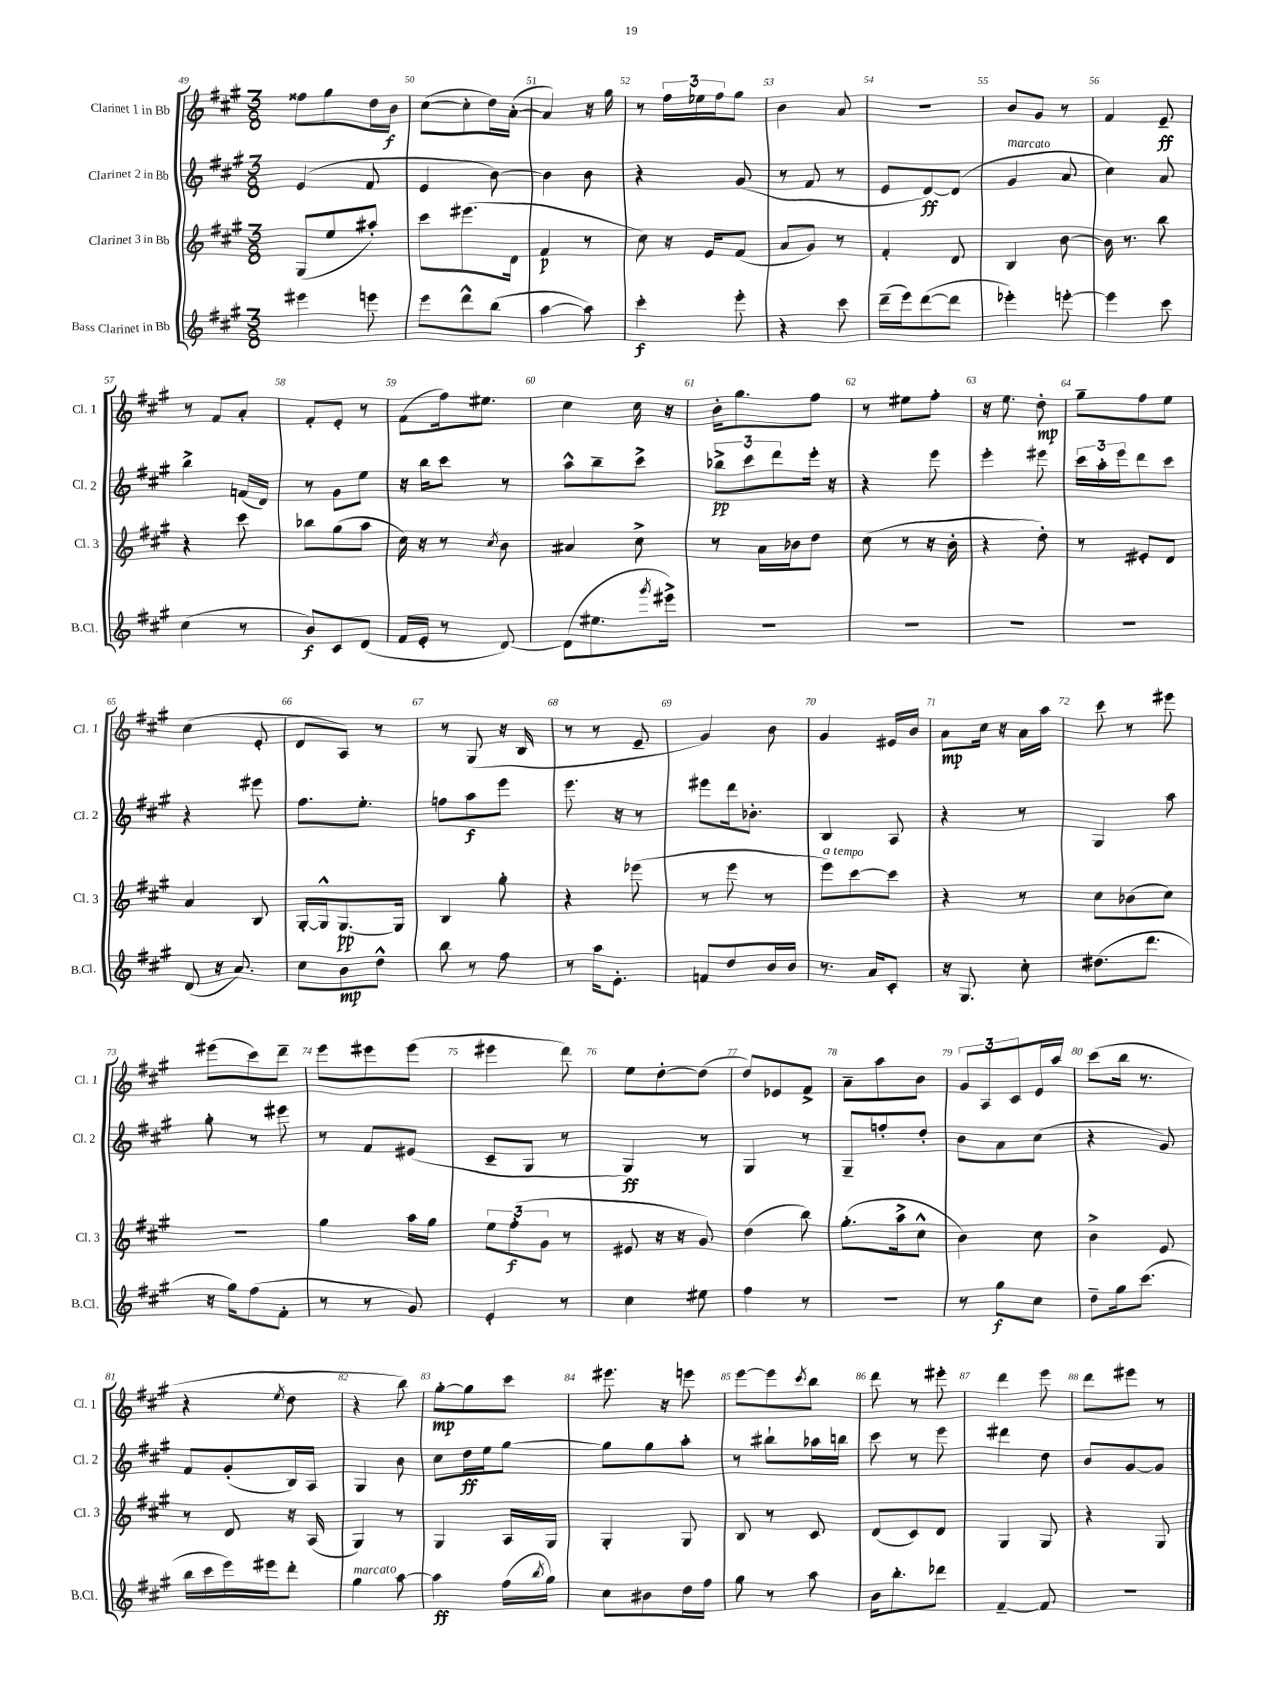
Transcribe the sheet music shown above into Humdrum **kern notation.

**kern	**dynam	**kern	**dynam	**kern	**dynam	**kern	**dynam
*part4	*part4	*part3	*part3	*part2	*part2	*part1	*part1
*staff4	*staff4	*staff3	*staff3	*staff2	*staff2	*staff1	*staff1
*I"Bass Clarinet in Bb	*	*I"Clarinet 3 in Bb	*	*I"Clarinet 2 in Bb	*	*I"Clarinet 1 in Bb	*
*I'B.Cl.	*	*I'Cl. 3	*	*I'Cl. 2	*	*I'Cl. 1	*
*clefG2	*	*clefG2	*	*clefG2	*	*clefG2	*
*k[f#c#g#]	*	*k[f#c#g#]	*	*k[f#c#g#]	*	*k[f#c#g#]	*
*M3/8	*	*M3/8	*	*M3/8	*	*M3/8	*
=49	=49	=49	=49	=49	=49	=49	=49
4eee#X\	.	(8G#/L	.	(4e/	.	8ff##X\L	.
.	.	8ee/	.	.	.	8gg#\	.
8eeen\	.	8aa#X'/J)	.	8f#/	.	16dd\L	.
.	.	.	.	.	.	16b\JJ	f
=50	=50	=50	=50	=50	=50	=50	=50
8eee\L	.	8ccc#\L	.	4e/	.	([8cc#\L	.
8ddd^^\	.	(8.eee#X\	.	.	.	8cc#'\]	.
(8bb\J	.	.	.	[8b\)	.	16dd\L)	.
.	.	16d\Jk	.	.	.	([16a'\JJ	.
=51	=51	=51	=51	=51	=51	=51	=51
[4aa\	.	4f#/	p	4b\]	.	4a/])	.
8aa\])	.	8r	.	8b\	.	16r	.
.	.	.	.	.	.	16gg#\	.
=52	=52	=52	=52	=52	=52	=52	=52
4ccc#'\	f	8cc#\)	.	4r	.	8r	.
.	.	16r	.	.	.	24ff#\LL	.
.	.	.	.	.	.	24ee-X\	.
.	.	16e/KL	.	.	.	.	.
.	.	.	.	.	.	24ff#\J	.
8eee'\	.	(8f#/J	.	(8g#/	.	8gg#\J	.
=53	=53	=53	=53	=53	=53	=53	=53
4r	.	8a/L	.	8r	.	4b\	.
.	.	8g#/J)	.	8f#/	.	.	.
8ccc#\	.	8r	.	8r	.	8a/	.
=54	=54	=54	=54	=54	=54	=54	=54
(16ddd~\LL	.	4f#'/	.	8e/L	.	4.r	.
16eee\J)	.	.	.	.	.	.	.
([8ddd\	.	.	.	[8d/)	ff	.	.
8ddd\J]	.	8d/	.	(8d/J]	.	.	.
=55	=55	=55	=55	=55	=55	=55	=55
!	!	!	!	!LO:TX:a:i:t=marcato	!	!	!
4eee-X'\)	.	4B/	.	4g#/	.	8b/L	.
.	.	.	.	.	.	8g#/J	.
[8eeen'\	.	[8b\	.	8a/	.	8r	.
=56	=56	=56	=56	=56	=56	=56	=56
4eee\]	.	16b\]	.	4cc#\)	.	4f#/	.
.	.	8.r	.	.	.	.	.
8ccc#\	.	8bb\	.	8a/	.	8e~/	ff
!!LO:LB:g=z
=57	=57	=57	=57	=57	=57	=57	=57
(4cc#\	.	4r	.	4bb^\	.	8r	.
.	.	.	.	.	.	8f#/L	.
8r	.	8ccc#\	.	(16fn/LL	.	8a'/J	.
.	.	.	.	16d/JJ)	.	.	.
=58	=58	=58	=58	=58	=58	=58	=58
8b/L)	f	8bb-X\L	.	8r	.	8f#'/L	.
8c#/	.	(8gg#\	.	8g#\L	.	8e'/J	.
(8d/J	.	8aa\J	.	8ee\J	.	8r	.
=59	=59	=59	=59	=59	=59	=59	=59
16f#/LL	.	16cc#\)	.	16r	.	(8f#\L	.
16e'/JJ	.	16r	.	16bb\KL	.	.	.
8r	.	8r	.	8ccc#\J	.	16ff#\k)	.
.	.	.	.	.	.	8.ee#X\J	.
.	.	8qcc#/	.	.	.	.	.
[8d/)	.	8b\	.	8r	.	.	.
=60	=60	=60	=60	=60	=60	=60	=60
(8d\L]	.	4a#X/	.	8aa^^\L	.	4cc#\	.
8.ee#X\	.	.	.	8bb~\	.	.	.
.	.	8cc#^\	.	8ccc#^\J	.	16cc#\	.
8qggg#/	.	.	.	.	.	.	.
16eee#X^\Jk)	.	.	.	.	.	16r	.
=61	=61	=61	=61	=61	=61	=61	=61
4.r	.	8r	.	12bb-X^\L	pp	16b'\KL	.
.	.	.	.	.	.	8.gg#\	.
.	.	.	.	12ccc#\	.	.	.
.	.	16a\LL	.	.	.	.	.
.	.	.	.	12ddd\	.	.	.
.	.	16b-X\J	.	.	.	.	.
.	.	8dd\J	.	16eee'\Jk	.	8ff#\J	.
.	.	.	.	16r	.	.	.
=62	=62	=62	=62	=62	=62	=62	=62
4.r	.	(8cc#\	.	4r	.	8r	.
.	.	8r	.	.	.	8ee#X\L	.
.	.	16r	.	8eee\	.	8ff#'\J	.
.	.	16b'\	.	.	.	.	.
=63	=63	=63	=63	=63	=63	=63	=63
4.r	.	4r	.	4eee'\	.	16r	.
.	.	.	.	.	.	8.ee\	.
.	.	8dd'\)	.	8eee#X\	.	8dd'\	mp
=64	=64	=64	=64	=64	=64	=64	=64
4.r	.	8r	.	24ccc#\LL	.	8gg#~\L	.
.	.	.	.	24aa'\	.	.	.
.	.	.	.	24eee\J	.	.	.
.	.	8e#X'/L	.	8ddd\	.	8ff#\	.
.	.	8d/J	.	8ccc#\J	.	8ee\J	.
!!LO:LB:g=z
=65	=65	=65	=65	=65	=65	=65	=65
(8d/	.	4a/	.	4r	.	(4cc#\	.
16r	.	.	.	.	.	.	.
8.a/)	.	.	.	.	.	.	.
.	.	8B/	.	8eee#X\	.	8e'/	.
=66	=66	=66	=66	=66	=66	=66	=66
8cc#\L	.	[16G#'/LL	.	8.ff#\L	.	8d/L	.
.	.	16G#^^/J]	.	.	.	.	.
8b\	mp	[8.G#/	pp	.	.	8A/J)	.
.	.	.	.	8.ee'\J	.	.	.
8dd^^\J	.	.	.	.	.	8r	.
.	.	16G#/Jk]	.	.	.	.	.
=67	=67	=67	=67	=67	=67	=67	=67
8bb\	.	4B/	.	8ffn\L	.	8r	.
8r	.	.	.	8aa\	f	(8G#/	.
8ff#\	.	8gg#'\	.	8eee\J	.	16r	.
.	.	.	.	.	.	16B/	.
=68	=68	=68	=68	=68	=68	=68	=68
8r	.	4r	.	8.eee\	.	8r	.
16aa\KL	.	.	.	.	.	8r	.
8.e'\J	.	.	.	16r	.	.	.
.	.	(8eee-X\	.	8r	.	8e~/	.
=69	=69	=69	=69	=69	=69	=69	=69
8fn/L	.	8r	.	8eee#X\L	.	4g#/)	.
8dd/	.	8eee\	.	16ddd\k	.	.	.
.	.	.	.	8.b-X'\J	.	.	.
16b/L	.	8r	.	.	.	8b\	.
16b/JJ	.	.	.	.	.	.	.
=70	=70	=70	=70	=70	=70	=70	=70
!	!	!LO:TX:a:i:t=a tempo	!	!	!	!	!
8.r	.	8eee\L)	.	4B/	.	4g#/	.
.	.	[8ccc#\	.	.	.	.	.
16a/KL	.	.	.	.	.	.	.
8c#'/J	.	8ccc#\J]	.	8A/	.	16e#X/LL	.
.	.	.	.	.	.	16b/JJ	.
=71	=71	=71	=71	=71	=71	=71	=71
16r	.	4r	.	4r	.	8a\L	mp
8.G#/	.	.	.	.	.	.	.
.	.	.	.	.	.	16cc#\Jk	.
.	.	.	.	.	.	16r	.
8cc#'\	.	8r	.	8r	.	16a\LL	.
.	.	.	.	.	.	16aa\JJ	.
=72	=72	=72	=72	=72	=72	=72	=72
(8.dd#X\L	.	8cc#\L	.	4G#/	.	8ccc#\	.
.	.	(8b-X\	.	.	.	8r	.
8.ddd\J	.	.	.	.	.	.	.
.	.	8cc#\J)	.	8aa\	.	8eee#X\	.
!!LO:LB:g=z
=73	=73	=73	=73	=73	=73	=73	=73
16r	.	4.r	.	8gg#'\	.	(8eee#X\L	.
16gg#\KL)	.	.	.	.	.	.	.
(8ff#\	.	.	.	8r	.	8ccc#\)	.
8f#'\J	.	.	.	8eee#X\	.	8ddd~\J	.
=74	=74	=74	=74	=74	=74	=74	=74
8r	.	4gg#\	.	8r	.	8eee\L	.
8r	.	.	.	8f#/L	.	8eee#X\	.
8g#/)	.	16aa\LL	.	(8e#X/J	.	(8eee#\J	.
.	.	16gg#\JJ	.	.	.	.	.
=75	=75	=75	=75	=75	=75	=75	=75
4e'/	.	12ee\L	.	8c#~/L	.	4eee#X\	.
.	.	(12ff#'\	f	.	.	.	.
.	.	.	.	8G#/J	.	.	.
.	.	12g#\J	.	.	.	.	.
8r	.	8r	.	8r	.	8ddd\)	.
=76	=76	=76	=76	=76	=76	=76	=76
4cc#\	.	8e#X/	.	4G#/)	ff	8ee\L	.
.	.	16r	.	.	.	[8dd'\	.
.	.	16r	.	.	.	.	.
8ee#X\	.	8g#/)	.	8r	.	(8dd\J]	.
=77	=77	=77	=77	=77	=77	=77	=77
4ff#\	.	(4dd\	.	4G#/	.	8dd/L)	.
.	.	.	.	.	.	8e-X/	.
8r	.	8bb\)	.	8r	.	8f#^/J	.
=78	=78	=78	=78	=78	=78	=78	=78
4.r	.	(8.gg#'\L	.	8G#~/L	.	8a~\L	.
.	.	.	.	8ffn'/	.	8aa\	.
.	.	16aa^\k	.	.	.	.	.
.	.	8cc#^^\J	.	8dd'/J	.	8b\J	.
=79	=79	=79	=79	=79	=79	=79	=79
8r	.	4b\)	.	8b\L	.	12g#/L	.
.	.	.	.	.	.	12A/	.
8gg#\L	f	.	.	8a\	.	.	.
.	.	.	.	.	.	12c#/	.
8cc#\J	.	8cc#\	.	(8cc#\J	.	16e/L	.
.	.	.	.	.	.	16aa/JJ	.
=80	=80	=80	=80	=80	=80	=80	=80
8dd~\L	.	4b^\	.	4r	.	(8ccc#\L	.
16gg#\k	.	.	.	.	.	16bb\Jk	.
(8.ccc#\J	.	.	.	.	.	8.r	.
.	.	8e/	.	8g#/)	.	.	.
!!LO:LB:g=z
=81	=81	=81	=81	=81	=81	=81	=81
16bb\LL	.	8r	.	8f#/L	.	4r	.
16ccc#\	.	.	.	.	.	.	.
16eee\)	.	8d/	.	(8g#'/	.	.	.
16eee#X\J	.	.	.	.	.	.	.
.	.	.	.	.	.	8qee/	.
8ddd'\J	.	16r	.	16B/L)	.	8dd\	.
.	.	(16A/	.	16A/JJ	.	.	.
=82	=82	=82	=82	=82	=82	=82	=82
!LO:TX:a:i:t=marcato	!	!	!	!	!	!	!
4gg#\	.	4G#/)	.	4G#/	.	4r	.
[8aa\	.	8r	.	8b\	.	8bb\)	.
=83	=83	=83	=83	=83	=83	=83	=83
4aa\]	ff	4G#/	.	8cc#\L	.	[8gg#'\L	mp
.	.	.	.	16dd\L	ff	8gg#\]	.
.	.	.	.	16ee\J	.	.	.
(16ff#\LL	.	16A/LL	.	[8gg#\J	.	8ccc#\J	.
8qbb/	.	.	.	.	.	.	.
16gg#\JJ)	.	16G#/JJ	.	.	.	.	.
=84	=84	=84	=84	=84	=84	=84	=84
8cc#\L	.	4G#'/	.	8gg#\L]	.	8.eee#X\	.
8b#X\	.	.	.	8gg#\	.	.	.
.	.	.	.	.	.	16r	.
16dd\L	.	8G#/	.	8aa'\J	.	8eeen\	.
16ff#\JJ	.	.	.	.	.	.	.
=85	=85	=85	=85	=85	=85	=85	=85
8gg#\	.	8B/	.	8r	.	[8eee\L	.
8r	.	8r	.	8bb#X`\L	.	8eee\]	.
.	.	.	.	.	.	8qccc#/	.
8aa\	.	8c#/	.	16aa-X\L	.	8bb\J	.
.	.	.	.	16bbn\JJ	.	.	.
=86	=86	=86	=86	=86	=86	=86	=86
16b\KL	.	(8d/L	.	8ccc#\	.	8ddd\	.
8.bb'\	.	.	.	.	.	.	.
.	.	8c#/)	.	8r	.	8r	.
8ddd-X\J	.	8d/J	.	8eee\	.	8eee#X'\	.
=87	=87	=87	=87	=87	=87	=87	=87
[4f#~/	.	4G#/	.	4ddd#X\	.	4ddd\	.
8f#/]	.	8G#/	.	8dd\	.	8eee\	.
=88	=88	=88	=88	=88	=88	=88	=88
4.r	.	4r	.	8b/L	.	8ddd\L	.
.	.	.	.	[8g#/	.	8eee#X\J	.
.	.	8G#/	.	8g#/J]	.	8r	.
==	==	==	==	==	==	==	==
*-	*-	*-	*-	*-	*-	*-	*-
